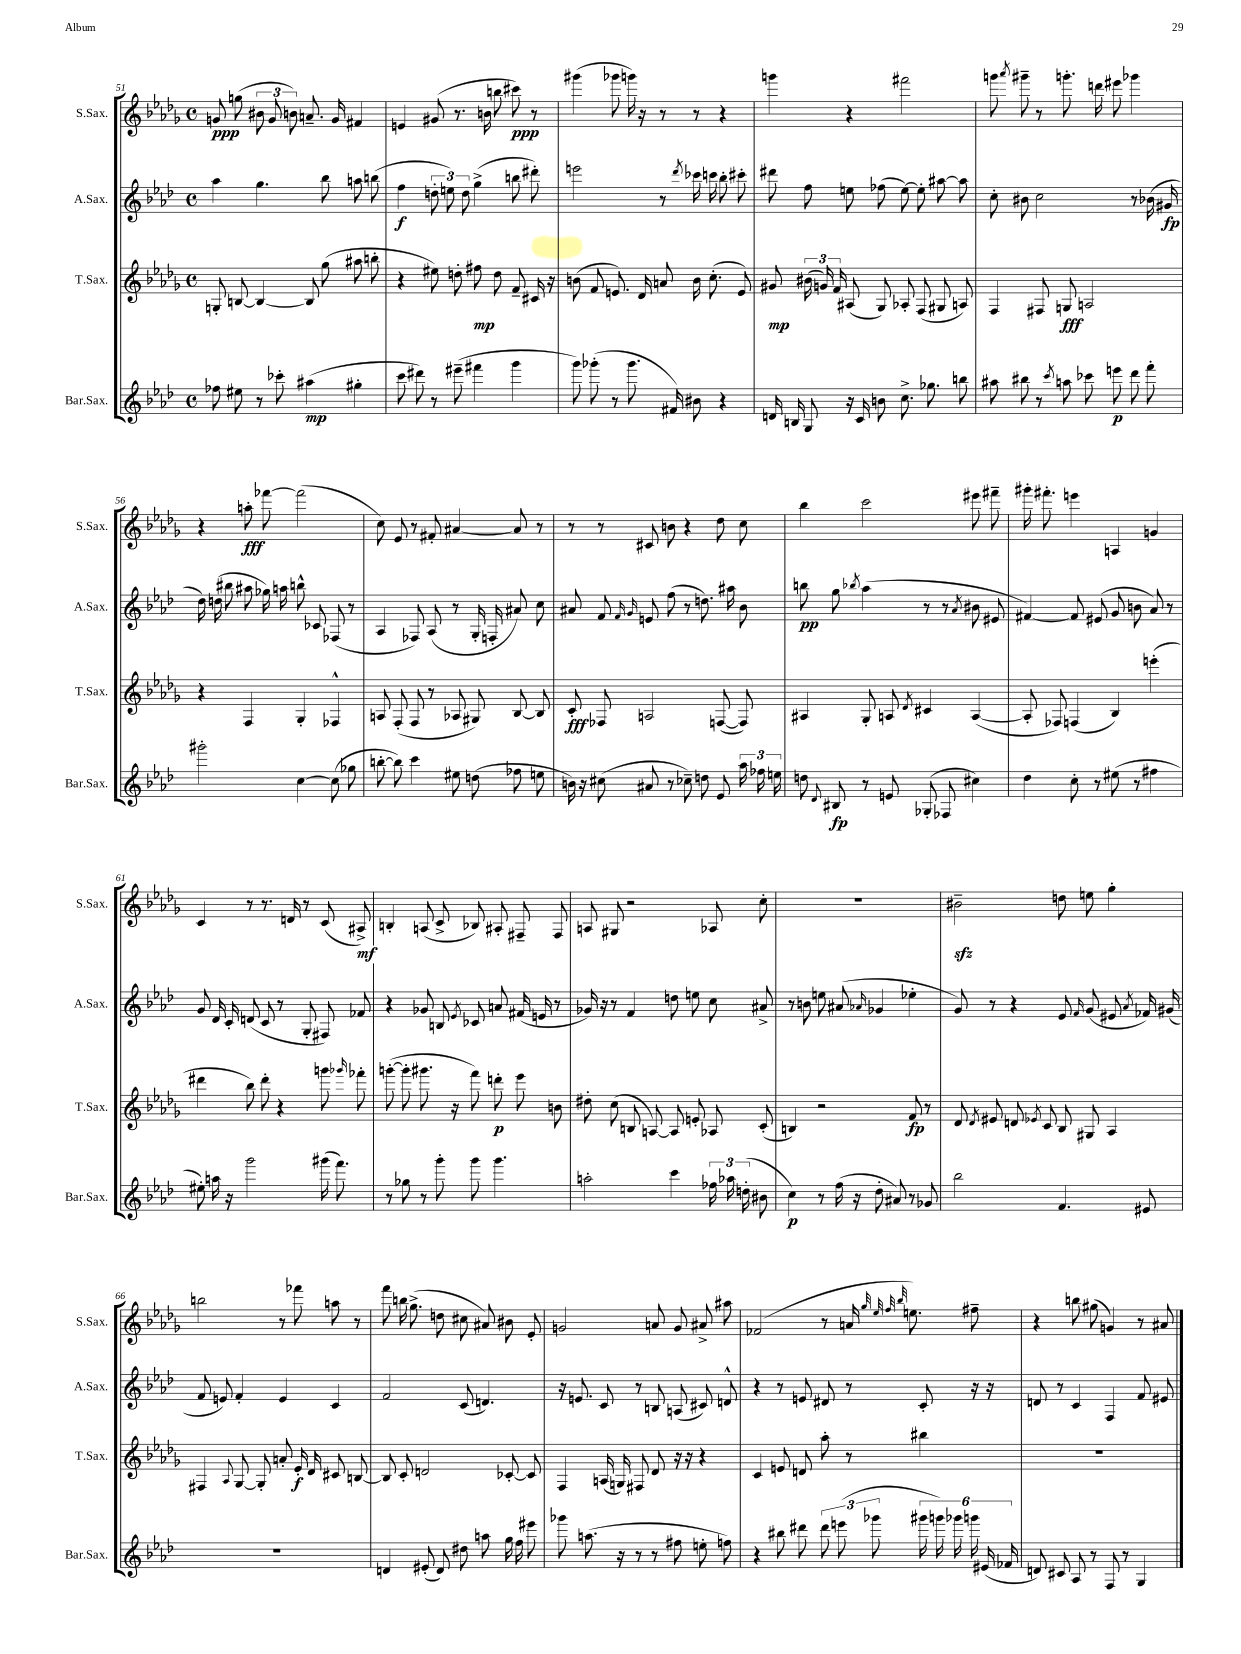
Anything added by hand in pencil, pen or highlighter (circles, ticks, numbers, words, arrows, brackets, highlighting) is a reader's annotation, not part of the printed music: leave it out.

**kern	**kern	**kern	**kern
*staff4	*staff3	*staff2	*staff1
*clefG2	*clefG2	*clefG2	*clefG2
*k[b-e-a-d-]	*k[b-e-a-d-g-]	*k[b-e-a-d-]	*k[b-e-a-d-g-]
*M4/4	*M4/4	*M4/4	*M4/4
*met(c)	*met(c)	*met(c)	*met(c)
8ff-	8G'	4aa-	8g
8ee#	[8B	.	(8gg
8r	4B_	4.gg	12b#
.	.	.	12g
8ccc-'	.	.	.
.	.	.	12b)
(4aa#	8B]	.	8.a~
.	(8gg-	8bb-	.
.	.	.	16g
4gg#'	8aa#	8aa	4f#
.	8bb'	(8bb	.
=	=	=	=
8ccc	4r	4ff	4e
8ddd#)	.	.	.
8r	8ee#)	12dd'	(8g#
.	.	12ee)	.
(8eee#~	8dd'	.	8.r
.	.	12dd	.
4fff#	8ff#	(4gg^	.
.	.	.	16b
.	8dd	.	8bb
4ggg	8f~	8bb	8ccc#)
.	16c#	8ddd#')	8r
.	16r	.	.
=	=	=	=
8ggg)	(8b	2eee	(4ggg#
(8ggg-'	8f	.	.
8r	8.e)	.	8ggg-
8.ggg-	.	.	16ggg)
.	16d-	.	16r
.	8a	8r	8r
16f#)	.	.	.
.	.	8qddd-	.
8b#	16b	16ccc-	8r
.	(8.cc'	16ccc	.
4r	.	8bb-'	4r
.	8e)	8ccc#'	.
=	=	=	=
16d	8g#	8ddd#	4ggg
16B	.	.	.
8G	(24b#	8ff	.
.	24g)	.	.
.	24f	.	.
16r	(8A#	8ee	4r
16c	.	.	.
8b	8G-)	(8ff-	.
8.cc^	8A-'	[8ee)	2fff#
.	(8F	8ee']	.
8.gg-	.	.	.
.	8G#	[8aa#	.
8bb	8A)	8aa#]	.
=	=	=	=
8aa#	4F	8cc'	8ggg
.	.	.	8qaaa-
8bb#	.	8b#	8ggg#~
8r	8F#	2cc	8r
8qccc	.	.	.
8aa	8G	.	8.ggg'
8ccc-	2A	.	.
.	.	.	16ddd
8eee	.	.	8eee#
8ddd-	.	8r	4ggg-
8fff'	.	(16b-	.
.	.	16g#	.
=	=	=	=
2ggg#'	4r	16dd-)	4r
.	.	(16dd	.
.	.	8bb#	.
.	4F	8aa#	8aa'
.	.	16gg-)	[8fff-
.	.	16aa	.
[4cc	4G-'	8bb^^	(2fff-]
.	.	8c-	.
(8cc]	4F-^^	(8F-	.
8gg-	.	8r	.
=	=	=	=
[8bb'	8A	4A-	8cc)
8bb])	(8F'	.	8e-
4ccc	8F	8F-)	8r
.	8r	(8A-	8f#'
8ee#	8A-	8r	[4a#
(8dd	8G#)	16G'	.
.	.	16F'	.
8ff-	[8B-	8a#)	8a#]
8ee	8B-]	8cc	8r
=	=	=	=
16b)	8c'	8a#	8r
16r	.	.	.
(8cc#	8F-	8f	8r
.	.	16qqf	.
.	.	16qqg	.
8a#	2A	8e	8c#
8r	.	(8ff	8b
8cc-~)	.	8r	4r
8dd	.	8.dd)	.
8e-	([8F	.	8dd-
.	.	16aa#	.
24aa-	8F])	8b-	8cc
24ff-	.	.	.
24ee	.	.	.
=	=	=	=
8dd	4A#	8bb	4bb-
8qqd-	.	.	.
8B#	.	8gg	.
.	.	8qbb-	.
8r	8G-'	(4aa-	2ccc
8e	8A	.	.
.	8qd-	.	.
(8G-'	4c#	8r	.
8F-	.	8r	.
.	.	8qa-	.
4cc#)	([4A	8b#	8eee#
.	.	8e#	8fff#~
=	=	=	=
4dd-	8A']	[4f#)	16ggg#'
.	.	.	8.fff#'
.	8F-)	.	.
8cc'	(4F	8f#]	4eee
8r	.	(8e#	.
(8ee#	4B-)	8g	4A
8r	.	8b	.
4ff#	(4eee'	8a-)	4g
.	.	8r	.
=	=	=	=
8ee#')	4ddd#	8g	4c
16aa	.	16d-	.
16r	.	16c'	.
2ggg	8bb-)	(8d	8r
.	8ddd#'	8c	8.r
.	4r	8r	.
.	.	.	16d
.	.	8G'	8r
(16ggg#	8ggg	8F#)	(8c
8.fff)	.	.	.
.	16qqggg-	.	.
.	8fff-'	8f-	8A#^)
=	=	=	=
8r	([8ggg'	4r	4B'
8gg-	8ggg']	.	.
8r	8.ggg#	8g-	(8A
8ggg'	.	8B	8c^
.	16r	.	.
.	.	8qe-	.
8ggg	8fff)	8c-	8B-)
4.ggg	8ddd'	8a	8A#'
.	8eee-	(16f#	8F#~
.	.	16e	.
.	8b	8r	8F#
=	=	=	=
2aa'	8dd#'	16g-)	8A
.	.	16r	.
.	(8cc	8r	8G#
.	8B	4f	2r
.	[8A)	.	.
4ccc	8A]	8dd	.
.	8e'	8ee	.
24ff-	8A-	8cc	8A-
24aa-	.	.	.
(24dd'	.	.	.
8b#	(8c'	8a#^	8cc'
=	=	=	=
4cc)	4B)	8r	1r
.	.	8b	.
8r	2r	8ee	.
(16ff	.	(8a#	.
16r	.	.	.
.	.	16qqa-	.
8dd-'	.	4g-	.
8a#)	.	.	.
8r	8f	4ee-'	.
8g-	8r	.	.
=	=	=	=
2bb-	8d-	8g)	2b#~
.	8qd-	.	.
.	8e#	8r	.
.	8d	4r	.
.	8qe-	.	.
.	8c	.	.
4.f	8B-	8e-	8dd
.	.	16qqf	.
.	8G#	(8g	8ee
.	4A-	8e#	4gg-'
.	.	8qa-	.
8e#	.	16f-)	.
.	.	(16g#	.
=	=	=	=
1r	4F#	8f	2bb
.	.	8e)	.
.	8qqA-	.	.
.	[8G-	4f'	.
.	8G-']	.	.
.	8a'	4e	8r
.	16e-'	.	8fff-
.	16d-	.	.
.	8c#	4c	8aa
.	[8B	.	8r
=	=	=	=
4d	8B]	2f	8fff
.	8c'	.	16bb
.	.	.	(8.gg-^
(8e#'	2d	.	.
8d)	.	.	8dd
8dd#	.	(8c	8cc#
8aa	.	4.d)	8a#)
16gg	[8c-'	.	8b#
16ff	.	.	.
8eee#	8c-]	.	8e-'
=	=	=	=
8ggg-	4F	16r	2g
.	.	8.e	.
(8.aa	.	.	.
.	(16A	8c	.
16r	16G)	.	.
8r	8F#	8r	.
8r	8d-	8B	8a
8ff#	16r	(8A	8g
.	16r	.	.
8ee'	4r	8c#)	8a#^
8ff)	.	8d^^	8aa#
=	=	=	=
4r	4c	4r	(2f-
8bb#	8e	8r	.
8ddd#	8d	8e	.
12ddd#	8aa-'	8d#	8r
(12eee	.	.	.
.	8r	8r	16a
12ggg-	.	.	.
.	.	.	32qqgg-
.	.	.	32qqee-
.	.	.	32qqff
.	.	.	32qqbb-
.	.	.	8.ee)
24ggg#	4bb#	8c'	.
24ggg)	.	.	.
24ggg-	.	.	.
24ggg	.	16r	8ff#~
(24e#	.	.	.
.	.	16r	.
24f-	.	.	.
=	=	=	=
8d)	1r	8d	4r
8c#	.	8r	.
8A-	.	4c	8bb
8r	.	.	(8gg#
8F	.	4F	4g)
8r	.	.	.
4G	.	8f	8r
.	.	8e#	8a#
==	==	==	==
*-	*-	*-	*-
